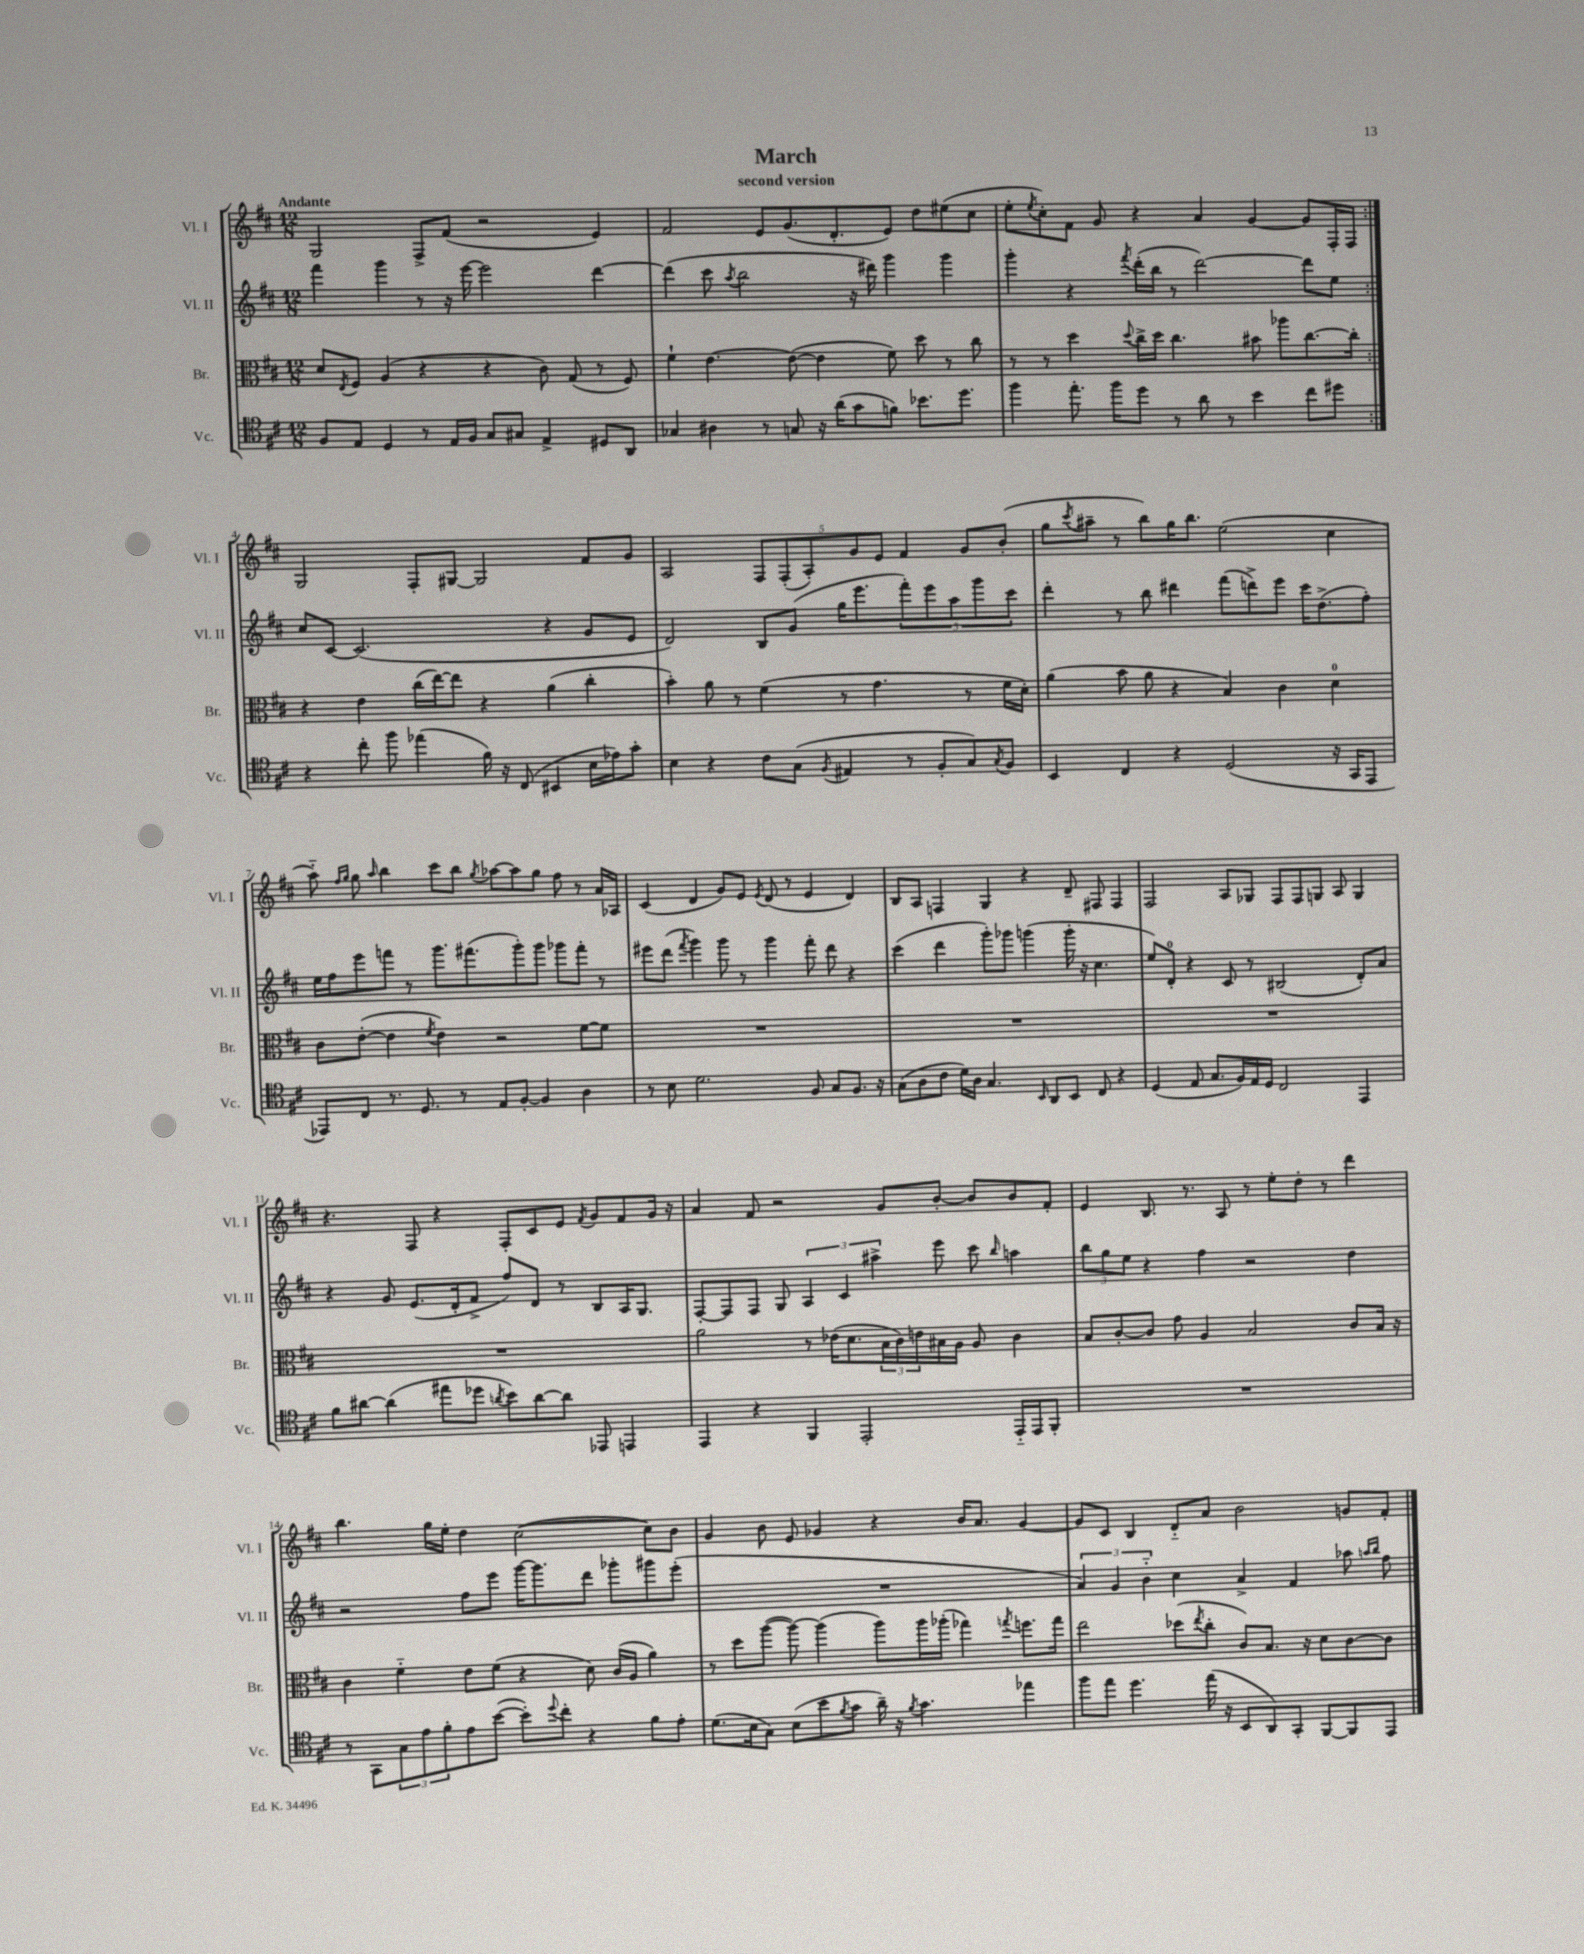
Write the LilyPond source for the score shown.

\header { title = "March" subtitle = "second version" }
<<
\new StaffGroup <<
\new Staff = "s0" \with { instrumentName = "Vl. I" shortInstrumentName = "Vl. I" } {
    \clef treble \key d \major \numericTimeSignature \time 12/8 \tempo "Andante"
    \repeat volta 2 { g2 fis8-> fis'8( r2 e'4) |
    fis'2 e'8 g'8.( d'8.-. e'8) d''8 eis''8( cis''8 |
    e''8-. \acciaccatura { e''8 } cis''8-.) fis'8 g'8 r4 a'4 g'4~ g'8 fis16-. fis16 | }
    g2 fis8-. gis8~ gis2 fis'8 g'8 |
    a2 \tuplet 5/4 { fis8 fis8-.( a8-.) g'8 e'8 } fis'4 g'8 b'8-.( |
    g''8 \acciaccatura { cis'''8 } ais''8-- r8 b''8) g''16 b''8. e''2( cis''4 |
    a''8-_) \grace { fis''16 g''16 } g''8 \grace { a''16 } b''4 cis'''8 b''8 \acciaccatura { g''8 } aes''8~ aes''8 g''8 fis''8 r8 a'16 aes16 |
    cis'4( d'4 g'8) e'8 \acciaccatura { e'8 } d'8( r8 e'4 d'4) |
    b8 a8 f4 g4 r4 d'8-- fis8 fis4 |
    fis2 a8 ges8 fis8 fis8 g8 a8 g4 |
    r4. fis8 r4 fis8-. cis'8 e'8 \acciaccatura { fis'8 } g'8 fis'8 g'16 r16 |
    a'4 fis'8 r2 g'8 b'8~-. b'8 b'8 fis'8-. |
    e'4 b8. r8. a8 r8 e''8-. d''8-. r8 d'''4 |
    b''4. g''16 e''16-. d''4 cis''2~( cis''8) b'8 |
    g'4 b'8 e'8 ges'4 r4 b'16 a'8. ges'4~ |
    ges'8 cis'8 b4 d'8-_ a'8 b'2 g'8 fis'8-. \bar "|." |
}
\new Staff = "s1" \with { instrumentName = "Vl. II" shortInstrumentName = "Vl. II" } {
    \clef treble \key d \major \numericTimeSignature \time 12/8
    \repeat volta 2 { fis'''4 g'''4 r8 r16 e'''16~ e'''2 d'''4~ |
    d'''4( cis'''8 \acciaccatura { a''8 } b''2 r16 dis'''16) g'''4 g'''4 |
    g'''4-. r4 \acciaccatura { fis'''8 } d'''16-.( b''16 r8 d'''2~) d'''8 e''8 | }
    cis''8 cis'8~ cis'2.( r4 g'8 e'8 |
    d'2) b8 g'8( g''16 e'''8. \tuplet 5/4 { fis'''8-.) e'''8 a''8 g'''8 cis'''8 } |
    d'''4-. r8 b''8 dis'''4 fis'''8( d'''8->) e'''8 cis'''16 d''8.->( fis''8-.) |
    e''16 fis''16 e'''8 f'''8 r8 g'''8. fis'''8.( g'''8-.) g'''8 ges'''8 fis'''8-. r8 |
    eis'''8 d'''8( \acciaccatura { fis'''8 } g'''4) g'''8 r8 g'''4 fis'''8-. d'''8 r4 |
    cis'''4( d'''4 g'''8-.) ges'''8 g'''4( g'''16-. r16 cis''4. |
    e''8) d'8-0-. r4 cis'8 r8 bis2( d'8-.) a'8 |
    r4 g'8 e'8.( d'16-. fis'8-> fis''8) d'8 r8 b8 a16 g8. |
    fis8~-. fis8 fis8 g8 \tuplet 3/2 { a4 cis'4 ais''4-> } e'''8 cis'''8 \grace { b''16 } a''4 |
    \tuplet 3/2 { b''8 g''8 e''8 } r4 fis''4 r2 d''4 |
    r2 fis''8 e'''8 g'''16~ g'''8. d'''8 ges'''8-. gis'''8 e'''8-.( |
    R1. |
    \tuplet 3/2 { a'4) g'4 b'4-_ } cis''4 a'4-> fis'4 aes''8 \grace { a''16 b''16 } fis''8 \bar "|." |
}
\new Staff = "s2" \with { instrumentName = "Br." shortInstrumentName = "Br." } {
    \clef alto \key d \major \numericTimeSignature \time 12/8
    \repeat volta 2 { d'8 \acciaccatura { e8 } fis8 a4( r4 r4 cis'8) g8( r8 fis8) |
    fis'4-! e'4.~ e'8~( e'4 fis'8) d''8 r8 cis''8 |
    r8 r8 d''4 \appoggiatura { d''8 } cis''16-> d''16 cis''4. bis'8 aes''8 cis''8.~ cis''16-. | }
    r4 e'4 cis''16( e''16~) e''8 r4 a'4( cis''4-. |
    b'4-.) a'8 r8 fis'4( r8 g'4. r8 fis'16 d'16-.) |
    a'4( b'8 a'8 r4 b4) cis'4 d'4-0 |
    cis'8 e'8~-.( e'4 \acciaccatura { fis'8 } e'4) r2 fis'8~ fis'8 |
    R1. |
    R1. |
    R1. |
    R1. |
    a'2 r8 ees'16( d'8. \tuplet 3/2 { b16 cis'16) e'16 } bis16 a16 a8 cis'4 |
    b8 cis'8~-. cis'8 g'8 a4 b2 cis'8 b16 r16 |
    cis'4 fis'4-_ e'8 fis'8( r4 d'8) cis'16( a16 a'4) |
    r8 d''8 a''8~( a''8~) a''4( a''8) a''16 aes''16-.( ges''4) \acciaccatura { g''8 } f''8. g''16 |
    e''2 des''8( \acciaccatura { e''8 } cis''8-. cis'8) b8. r16 d'8 cis'8~ cis'8 \bar "|." |
}
\new Staff = "s3" \with { instrumentName = "Vc." shortInstrumentName = "Vc." } {
    \clef tenor \key d \major \numericTimeSignature \time 12/8
    \repeat volta 2 { fis8 e8 d4 r8 e16 fis16 g8 gis8 e4-> dis8 a,8 |
    ges4 ais4 r8 g8 r16 a'16( g'8 f'8) bes'8. d''8. |
    fis''4 e''8.-. fis''16 d''8 r8 a'8 r8 b'4 cis''8 dis''8 | }
    r4 cis''8-. fis''8 ees''4( fis'16) r16 cis8( bis,4 b16 ees'16) g'8-. |
    b4 r4 cis'8 g8( \acciaccatura { fis8 } eis4 r8 fis8-. g8) \acciaccatura { g8 } fis8 |
    b,4 cis4 r4 d2( r16 g,16 e,8 |
    ees,8) cis8 r8. d8. r8 e8 fis8~-. fis4 a4 |
    r8 b8 d'2. fis8 g8 fis8. r16 |
    g8( a8 cis'8 d'16) a16 g4. \grace { b,16 } a,8 b,8 cis8 r4 |
    d4( e8 g8. fis16) e16 d16 cis2 e,4 |
    fis'8 ais'8~ ais'4( eis''8 des''8 \acciaccatura { a'8 } b'8) a'8~ a'8 ees,8 e,4 |
    e,4 r4 fis,4 e,2-. e,16-_ e,16 fis,8-. |
    R1. |
    r8 g,8 \tuplet 3/2 { g8 e'8 fis'8-. } e'8 b'8~( b'8-.) \appoggiatura { d''8 } cis''8-. r4 fis'8 e'8-. |
    d'8.( b16 g8) b8( b'8 \acciaccatura { fis'8 } g'8 a'16--) r16 \acciaccatura { fis'8 } g'4. ees''4 |
    fis''8 e''8 d''4. e''16( r16 b,8 a,8) g,8-. fis,8~ fis,8 e,8 \bar "|." |
}
>>
>>
